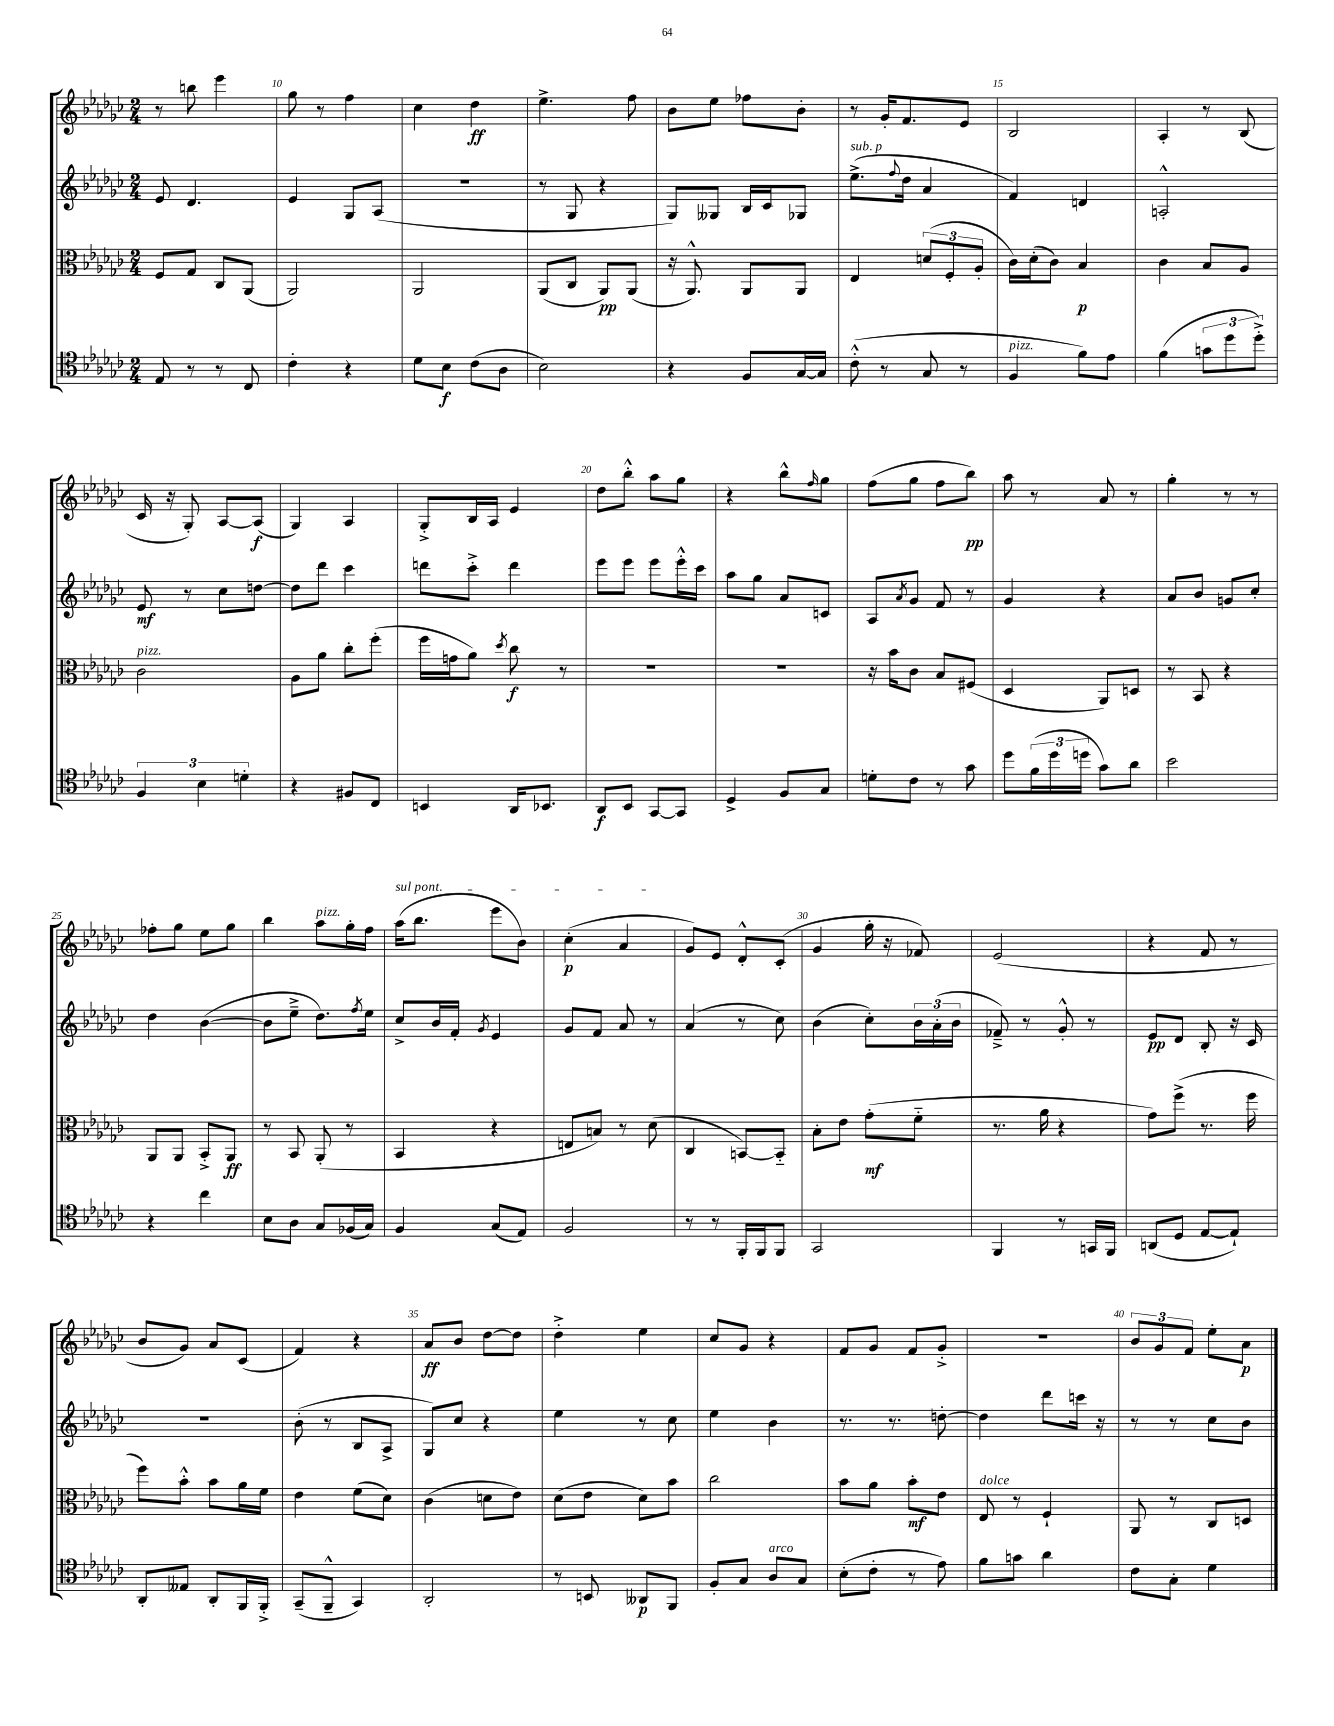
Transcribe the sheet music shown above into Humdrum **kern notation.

**kern	**kern	**kern	**kern
*staff4	*staff3	*staff2	*staff1
*clefC4	*clefC3	*clefG2	*clefG2
*k[b-e-a-d-g-c-]	*k[b-e-a-d-g-c-]	*k[b-e-a-d-g-c-]	*k[b-e-a-d-g-c-]
*M2/4	*M2/4	*M2/4	*M2/4
8E-	8F	8e-	8r
8r	8G-	4.d-	8bb
8r	8C-	.	4eee-
8C-	(8AA-	.	.
=	=	=	=
4c-'	2AA-)	4e-	8gg-
.	.	.	8r
4r	.	8G-	4ff
.	.	(8A-	.
=	=	=	=
8d-	2AA-	2r	4cc-
8B-	.	.	.
(8c-	.	.	4dd-
8A-	.	.	.
=	=	=	=
2B-)	(8AA-	8r	4.ee-^
.	8C-	8G-	.
.	8AA-)	4r	.
.	(8AA-	.	8ff
=	=	=	=
4r	16r	8G-)	8b-
.	8.AA-^^)	.	.
.	.	8G--	8ee-
8F	8AA-	16B-	8ff-
.	.	16c-	.
[16G-	8AA-	8G-	8b-'
16G-]	.	.	.
=	=	=	=
(8c-'^^	4E-	(8.ee-^	8r
8r	.	.	16g-'
.	.	8qqff	.
.	.	16dd-	8.f
8G-	(12d	4a-	.
.	12F'	.	.
8r	.	.	8e-
.	12A-'	.	.
=	=	=	=
4F	16c-)	4f)	2B-
.	(16d-'	.	.
.	8c-)	.	.
8f)	4B-	4d	.
8e-	.	.	.
=	=	=	=
(4f	4c-	2A'^^	4A-'
12g	8B-	.	8r
12dd-	.	.	.
.	8A-	.	(8B-
12dd-'^)	.	.	.
=	=	=	=
6F	2c-	8e-	16c-
.	.	.	16r
.	.	8r	8G-')
6B-	.	.	.
.	.	8cc-	[8A-
6d'	.	.	.
.	.	[8dd	(8A-]
=	=	=	=
4r	8A-	8dd]	4G-)
.	8a-	8ddd-	.
8F#	8cc-'	4ccc-	4A-
8C-	(8ff'	.	.
=	=	=	=
4BB	16ff	8ddd	8G-'^
.	16g	.	.
.	8a-)	8ccc-'^	16B-
.	.	.	16A-
.	8qdd-	.	.
16AA-	8cc-	4ddd	4e-
8.BB-	.	.	.
.	8r	.	.
=	=	=	=
8AA-	2r	8eee-	8dd-
8BB-	.	8eee-	8bb-'^^
[8GG-	.	8eee-	8aa-
8GG-]	.	16eee-'^^	8gg-
.	.	16ccc-	.
=	=	=	=
4D-^	2r	8aa-	4r
.	.	8gg-	.
8F	.	8a-	8bb-^^
.	.	.	16qqff
8G-	.	8c	8gg-
=	=	=	=
8d'	16r	8A-	(8ff
.	16b-	.	.
.	.	8qa-	.
8c-	8c-	8g-	8gg-
8r	8B-	8f	8ff
8g-	(8F#	8r	8bb-)
=	=	=	=
8dd-	4D-	4g-	8aa-
(24f	.	.	8r
24dd-	.	.	.
24dd	.	.	.
8g-)	8AA-)	4r	8a-
8a-	8D	.	8r
=	=	=	=
2b-	8r	8a-	4gg-'
.	8BB-	8b-	.
.	4r	8g	8r
.	.	8cc-'	8r
=	=	=	=
4r	8AA-	4dd-	8ff-'
.	8AA-	.	8gg-
4cc-	8BB-'^	([4b-	8ee-
.	8AA-	.	8gg-
=	=	=	=
8B-	8r	8b-]	4bb-
8A-	8BB-	8ee-~^	.
8G-	(8AA-'	8.dd-)	8aa-
(16F-	8r	.	16gg-'
.	.	8qff	.
16G-)	.	16ee-	16ff
=	=	=	=
4F	4BB-	8cc-^	(16aa-
.	.	.	8.bb-
.	.	16b-	.
.	.	16f'	.
.	.	8qg-	.
(8G-	4r	4e-	8eee-
8E-)	.	.	8b-)
=	=	=	=
2F	8E	8g-	(4cc-'
.	8B)	8f	.
.	8r	8a-	4a-
.	(8d-	8r	.
=	=	=	=
8r	4C-	(4a-	8g-)
8r	.	.	8e-
16FF'	[8BB)	8r	8d-'^^
16FF	.	.	.
8FF	8BB'~]	8cc-)	(8c-'
=	=	=	=
2GG-	8B-'	(4b-	4g-
.	8e-	.	.
.	(8g-'	8cc-')	16gg-'
.	.	.	16r
.	8f'~	24b-	8f-)
.	.	(24a-'	.
.	.	24b-	.
=	=	=	=
4FF	8.r	8f-~^)	(2e-
.	.	8r	.
.	16a-	.	.
8r	4r	8g-'^^	.
16GG	.	8r	.
16FF	.	.	.
=	=	=	=
(8AA	8g-)	8e-	4r
8D-	(8ff^	8d-	.
[8E-	8.r	8B-'	8f
8E-`])	.	16r	8r
.	16ff	16c-	.
=	=	=	=
8AA-'	8ff)	2r	8b-
8E--	8b-'^^	.	8g-)
8AA-'	8b-	.	8a-
16FF	16a-	.	(8c-
16FF'^	16f	.	.
=	=	=	=
(8GG-~	4e-	(8b-'	4f)
8FF~^^	.	8r	.
4GG-)	(8f	8B-	4r
.	8d-)	8A-^	.
=	=	=	=
2AA-'	(4c-	8G-)	8a-
.	.	8cc-	8b-
.	8d	4r	[8dd-
.	8e-)	.	8dd-]
=	=	=	=
8r	(8d-	4ee-	4dd-'^
8BB	8e-	.	.
8AA--	8d-)	8r	4ee-
8FF	8b-	8cc-	.
=	=	=	=
8F'	2cc-	4ee-	8cc-
8G-	.	.	8g-
8A-	.	4b-	4r
8G-	.	.	.
=	=	=	=
(8B-'	8b-	8.r	8f
8c-'	8a-	.	8g-
.	.	8.r	.
8r	8b-'	.	8f
8e-)	8e-	[8dd'	8g-'^
=	=	=	=
8f	8E-	4dd]	2r
8g	8r	.	.
4a-	4F`	8ddd-	.
.	.	16ccc	.
.	.	16r	.
=	=	=	=
8c-	8AA-	8r	12b-
.	.	.	12g-
8G-'	8r	8r	.
.	.	.	12f
4d-	8C-	8cc-	8ee-'
.	8D	8b-	8a-
==	==	==	==
*-	*-	*-	*-
